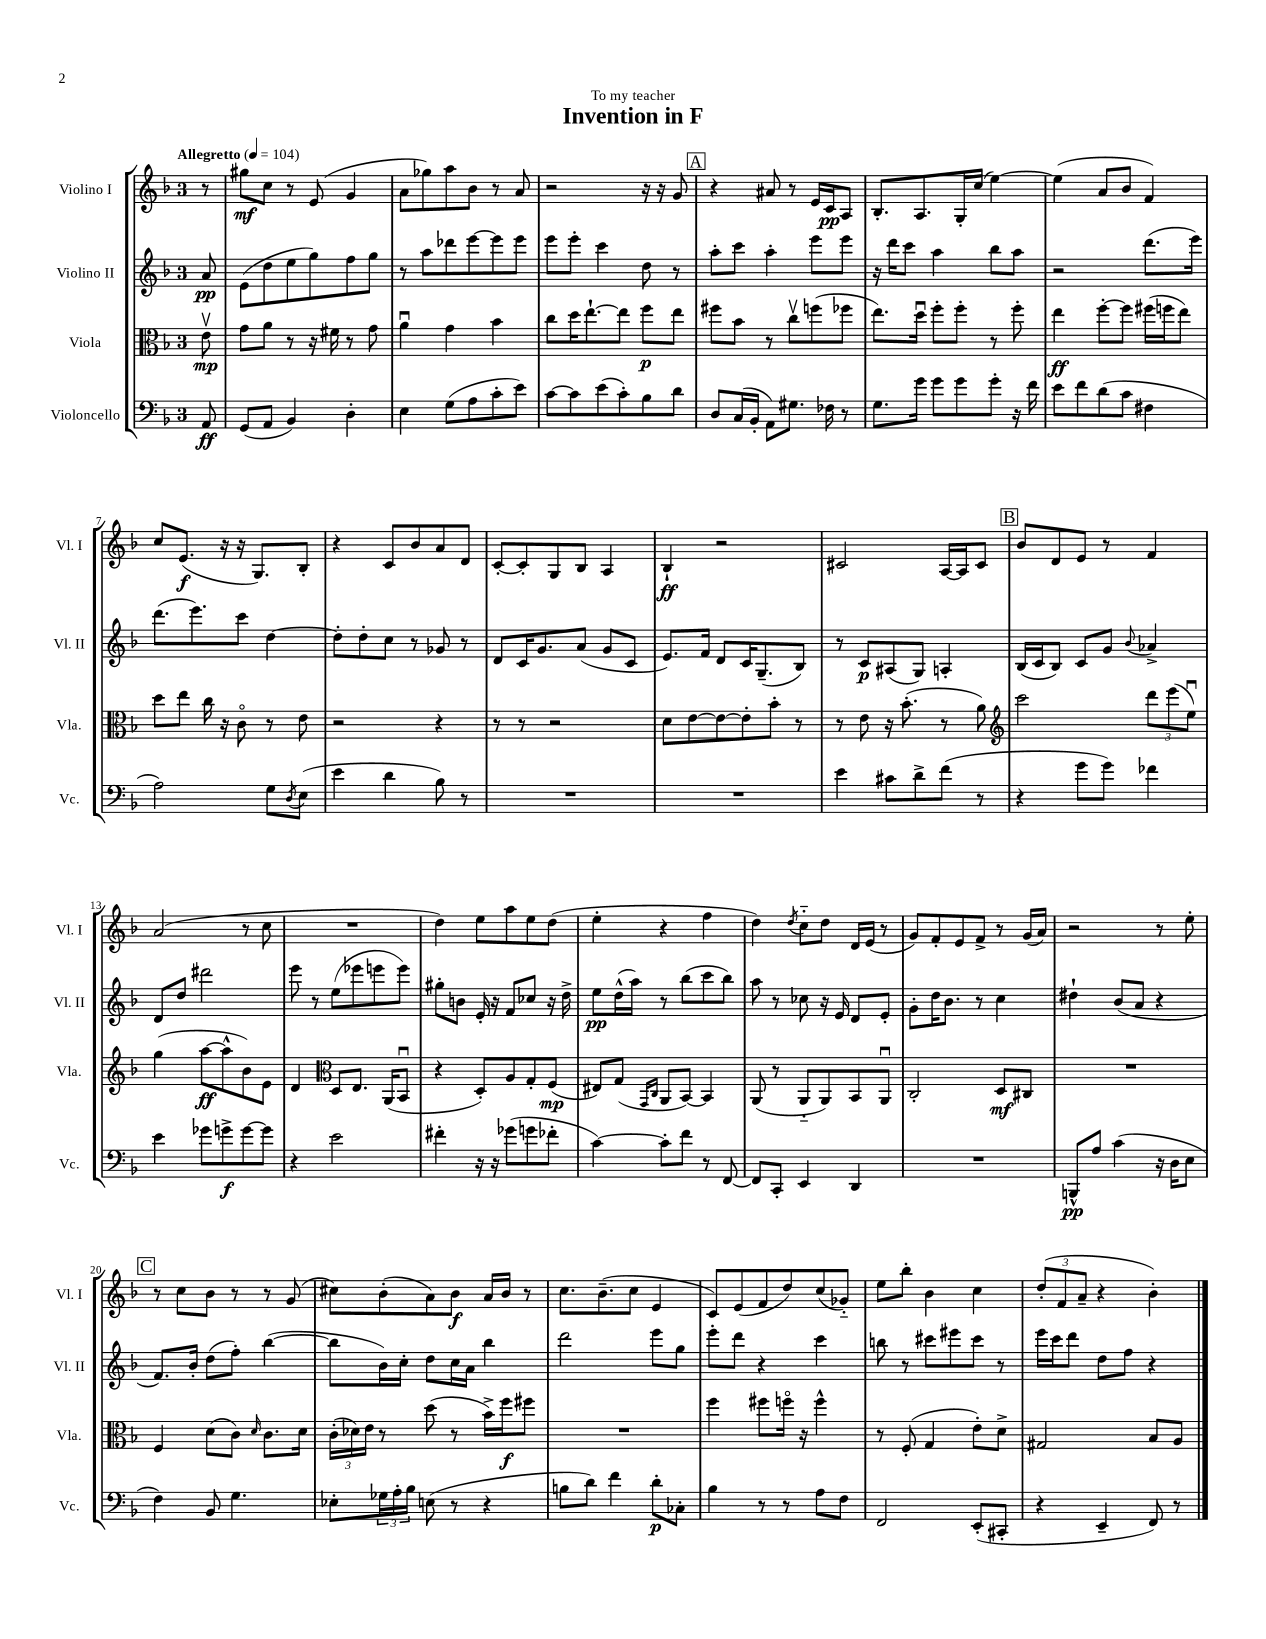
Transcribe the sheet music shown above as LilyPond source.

\header { title = "Invention in F" dedication = "To my teacher" }
<<
\new StaffGroup <<
\new Staff = "s0" \with { instrumentName = "Violino I" shortInstrumentName = "Vl. I" } {
    \clef treble \key f \major \once \override Staff.TimeSignature.style = #'single-digit \time 3/4 \partial 8 \tempo "Allegretto" 4 = 104
    r8 |
    gis''8\mf c''8 r8 e'8( g'4 |
    a'8 ges''8) a''8 bes'8 r8 a'8 |
    r2 r16 r16 g'8 |
    \mark \markup { \box "A" } r4 ais'8 r8 e'16 c'16\pp a8 |
    bes8.-. a8. g16-. c''16( e''4~) |
    e''4( a'8 bes'8 f'4) |
    c''8 e'8.\f( r16 r16 g8.) bes8-. |
    r4 c'8 bes'8 a'8 d'8 |
    c'8~-. c'8-. g8 bes8 a4 |
    bes4-!\ff r2 |
    cis'2 a16~ a16 cis'8 |
    \mark \markup { \box "B" } bes'8 d'8 e'8 r8 f'4 |
    a'2( r8 c''8 |
    R2. |
    d''4) e''8 a''8 e''8 d''8( |
    e''4-. r4 f''4 |
    d''4) \acciaccatura { d''8 } c''8-_ d''8 d'16 e'16( r8 |
    g'8) f'8-. e'8 f'8-> r8 g'16( a'16) |
    r2 r8 e''8-. |
    \mark \markup { \box "C" } r8 c''8 bes'8 r8 r8 g'8( |
    cis''8) bes'8-.( a'8) bes'8\f a'16 bes'16 r8 |
    c''8. bes'8.--( c''8 e'4 |
    c'8) e'8( f'8 d''8) c''8( ges'8-_) |
    e''8 bes''8-. bes'4 c''4 |
    \tuplet 3/2 { d''8-.( f'8 a'8-- } r4 bes'4-.) \bar "|." |
}
\new Staff = "s1" \with { instrumentName = "Violino II" shortInstrumentName = "Vl. II" } {
    \clef treble \key f \major \once \override Staff.TimeSignature.style = #'single-digit \time 3/4 \partial 8
    a'8\pp |
    e'8( d''8 e''8 g''8) f''8 g''8 |
    r8 a''8 des'''8 e'''8~ e'''8 e'''8 |
    e'''8 e'''8-. c'''4 d''8 r8 |
    \mark \markup { \box "A" } a''8-. c'''8 a''4-. e'''8 e'''8 |
    r16 d'''16 c'''8 a''4 bes''8 a''8 |
    r2 d'''8.( e'''16) |
    d'''8.( e'''8.) c'''8 d''4~ |
    d''8-. d''8-. c''8 r8 ges'8 r8 |
    d'8 c'16 g'8. a'8( g'8 c'8 |
    e'8.) f'16 d'8 c'16 g8.--( bes8) |
    r8 c'8\p ais8( g8) a4-. |
    \mark \markup { \box "B" } bes16( c'16 bes8) c'8 g'8 \appoggiatura { bes'8 } aes'4-> |
    d'8 d''8 dis'''2 |
    e'''8 r8 e''8( ees'''8 e'''8 e'''8) |
    gis''8-. b'8 e'16-. r16 f'8 ces''8 r16 d''16-> |
    e''8\pp d''16-^( a''16) r8 bes''8( c'''8 bes''8) |
    a''8 r8 ces''8 r16 e'16 d'8 e'8-. |
    g'8-. d''16 bes'8. r8 c''4 |
    dis''4-! bes'8( a'8 r4 |
    \mark \markup { \box "C" } f'8.) bes'16-. d''8( f''8-.) bes''4~( |
    bes''8 bes'16) c''16-. d''8 c''16 a'16 bes''4 |
    d'''2 e'''8 g''8 |
    e'''8-. d'''8 r4 c'''4 |
    b''8 r8 cis'''8 eis'''8 cis'''8 r8 |
    e'''16 c'''16 d'''8 d''8 f''8 r4 \bar "|." |
}
\new Staff = "s2" \with { instrumentName = "Viola" shortInstrumentName = "Vla." } {
    \clef alto \key f \major \once \override Staff.TimeSignature.style = #'single-digit \time 3/4 \partial 8
    e'8\upbow\mp |
    g'8 a'8 r8 r16 fis'16 r8 g'8 |
    a'4\downbow g'4 bes'4 |
    c''8 d''16 e''8.~-! e''8 f''8\p e''8 |
    \mark \markup { \box "A" } fis''8 bes'8 r8 c''8\upbow f''8( fes''8 |
    e''8.) d''16\downbow f''8-. f''8-. r8 f''8-. |
    e''4\ff f''8~-. f''8 fis''16( f''16 e''8) |
    d''8 e''8 c''16 r16 c'8\flageolet r8 e'8 |
    r2 r4 |
    r8 r8 r2 |
    d'8 e'8~ e'8~ e'8-. bes'8-. r8 |
    r8 e'8 r16 bes'8.-.( r8 a'8) |
    \mark \markup { \box "B" } \clef treble c'''2 \tuplet 3/2 { d'''8 e'''8( e''8\downbow) } |
    g''4( a''8~\ff a''8-^ bes'8) e'8 |
    d'4 \clef alto d8 e8. a,16( bes,8\downbow |
    r4 d8-.) a8 g8-. f8\mp( |
    eis8) g8( \grace { g,16 c16 } a,8 bes,8~) bes,4 |
    a,8( r8 a,8-_ a,8) bes,8 a,8\downbow |
    c2-. d8\mf cis8 |
    R2. |
    \mark \markup { \box "C" } f4 d'8( c'8) \grace { d'16 } c'8. d'16 |
    \tuplet 3/2 { c'16-.( des'16) e'16 } r8 d''8( r8 bes'16->) f''16\f fis''8 |
    R2. |
    f''4 fis''8 f''16\flageolet r16 f''4-^ |
    r8 f8-.( g4 e'8-.) d'8-> |
    gis2 bes8 a8 \bar "|." |
}
\new Staff = "s3" \with { instrumentName = "Violoncello" shortInstrumentName = "Vc." } {
    \clef bass \key f \major \once \override Staff.TimeSignature.style = #'single-digit \time 3/4 \partial 8
    a,8\ff |
    g,8( a,8 bes,4) d4-. |
    e4 g8( a8 c'8-. e'8) |
    c'8~ c'8 e'8( c'8-.) bes8 d'8 |
    \mark \markup { \box "A" } d8 c16( bes,16-. a,8) gis8. fes16 r8 |
    g8. g'16 g'8 g'8 g'8-. r16 f'16 |
    e'8 f'8 d'8( c'8 fis4 |
    a2) g8 \acciaccatura { d8 } e8( |
    e'4 d'4 bes8) r8 |
    R2. |
    R2. |
    e'4 cis'8 d'8-> f'8( r8 |
    \mark \markup { \box "B" } r4 g'8 g'8) fes'4 |
    e'4 ges'8 g'8->\f g'8~ g'8 |
    r4 e'2 |
    fis'4-. r16 r16 ges'8( g'8 fes'8-. |
    c'4~) c'8-. f'8 r8 f,8~ |
    f,8 c,8-. e,4 d,4 |
    R2. |
    b,,8-^\pp a8 c'4( r16 d16 e8 |
    \mark \markup { \box "C" } f4) bes,8 g4. |
    ees8-. \tuplet 3/2 { ges16 a16-. bes16 } e8( r8 r4 |
    b8 d'8) f'4 d'8-.\p ces8-. |
    bes4 r8 r8 a8 f8 |
    f,2 e,8-.( cis,8-. |
    r4 e,4-- f,8) r8 \bar "|." |
}
>>
>>
